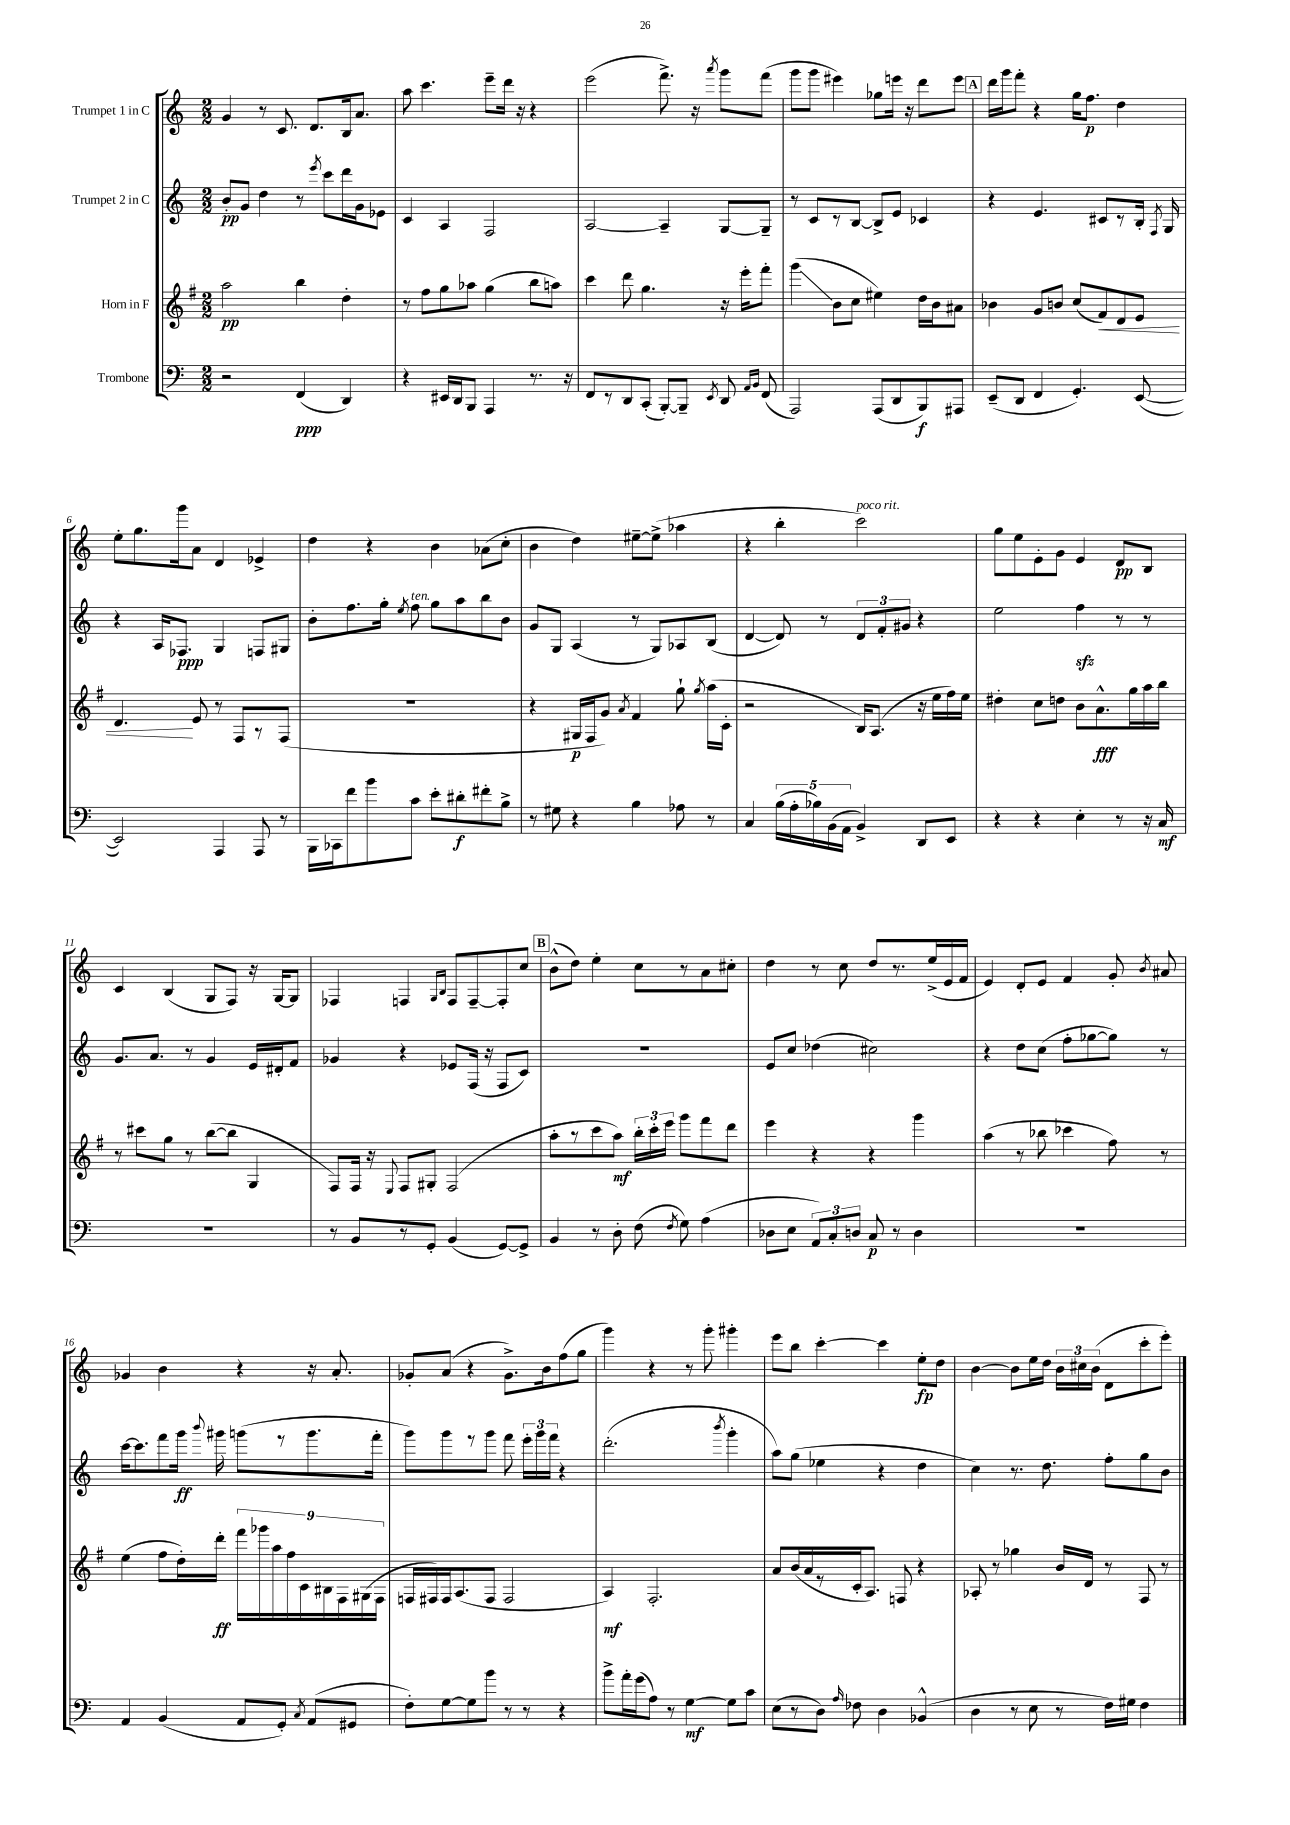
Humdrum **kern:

**kern	**kern	**kern	**kern
*staff4	*staff3	*staff2	*staff1
*clefF4	*clefG2	*clefG2	*clefG2
*k[]	*k[f#]	*k[]	*k[]
*M2/2	*M2/2	*M2/2	*M2/2
2r	2aa	8b'	4g
.	.	8g	.
.	.	4dd	8r
.	.	.	8.c
(4FF	4bb	8r	.
.	.	.	8.d
.	.	8qeee	.
.	.	8ccc	.
4DD)	4dd'	16ddd	16B
.	.	16g	8.a
.	.	8e-	.
=	=	=	=
4r	8r	4c	8aa
.	8ff#	.	4.ccc
16EE#	8gg	4A	.
16DD	.	.	.
8BBB	8aa-	.	.
4AAA	(4gg	2F	8eee~
.	.	.	16ddd
.	.	.	16r
8.r	8bb	.	4r
.	8aa)	.	.
16r	.	.	.
=	=	=	=
8FF	4ccc	[2A	(2eee
8r	.	.	.
8DD	8ddd	.	.
(8CC'	4.gg	.	.
[8BBB')	.	4A~]	8.fff^)
8BBB~]	.	.	.
.	.	.	16r
8qEE	.	.	8qaaa
8DD	16r	[8G	8ggg
.	16eee'	.	.
16qqAA	.	.	.
16qqBB	.	.	.
(8FF	8fff#'	8G~]	(8fff
=	=	=	=
2AAA)	(4ggg	8r	8ggg
.	.	8c	8ggg
.	8b	8r	4eee#)
.	8cc	[8B	.
(8AAA	4ee#)	8B^]	8gg-
8DD	.	8e	16eee
.	.	.	16r
8BBB)	16dd	4c-	8ddd
.	16b	.	.
8AAA#	8a#	.	8eee
=	=	=	=
(8EE~	4b-	4r	16ddd
.	.	.	16ggg
8DD	.	.	8fff'
4FF	8g	4.e	4r
.	8b	.	.
4.GG')	(8cc	.	16gg
.	.	.	8.ff
.	8f#)	8c#	.
.	8d	8r	4dd
([8EE	8e	16B'	.
.	.	8qF	.
.	.	16G	.
=	=	=	=
2EE])	4.d	4r	8ee'
.	.	.	8.gg
.	.	16A	.
.	.	8.F-	16ggg
.	8e	.	8a
4AAA	8r	4G	4d
.	8F#	.	.
8AAA	8r	8F	4e-^
8r	(8F#	8G#	.
=	=	=	=
16BBB	1r	8b'	4dd
16CC-	.	.	.
8f	.	8.ff	.
8b	.	.	4r
.	.	16gg'	.
.	.	8qee	.
8c	.	8ff	.
8e'	.	8gg	4b
8d#'	.	8aa	.
8f#'	.	8bb	(8a-
8B^	.	8b	8cc'
=	=	=	=
8r	4r	8g	4b
8G#	.	8G	.
4r	16G#	(4A	4dd)
.	16F#	.	.
.	8g)	.	.
.	8qa	.	.
4B	4f#	8r	[8ee#~
.	.	8G)	(8ee#^]
8A-	8gg`	8A-	4aa-
.	8qgg	.	.
8r	(16aa	(8B	.
.	16c'	.	.
=	=	=	=
4C	2r	[4d	4r
(20B	.	8d])	4bb'
20A'	.	.	.
20B-)	.	.	.
.	.	8r	.
(20BB	.	.	.
20AA	.	.	.
4BB^)	16B)	12d	2ccc)
.	(8.A	.	.
.	.	12f'	.
.	.	12g#	.
8DD	16r	4r	.
.	16ee	.	.
8EE	16ff#)	.	.
.	16ee	.	.
=	=	=	=
4r	4dd#'	2ee	8gg
.	.	.	8ee
4r	8cc	.	8e'
.	8dd	.	8g
4E'	8b	4ff	4e
.	8.a^^	.	.
8r	.	8r	8d
.	16gg	.	.
16r	16aa	8r	8B
16C	16bb	.	.
=	=	=	=
1r	8r	8.g	4c
.	8ccc#	.	.
.	.	8.a	.
.	8gg	.	(4B
.	8r	8r	.
.	([8bb	4g	8G
.	8bb]	.	8F)
.	4G	16e	16r
.	.	16d#'	[16G
.	.	8f	8G]
=	=	=	=
8r	8F#)	4g-	4F-
8BB	16F#	.	.
.	16r	.	.
.	8qqE	.	.
8r	8F#	4r	4F
8GG'	8G#'	.	.
.	.	.	16qqG
.	.	.	16qqB
(4BB	(2F#	8e-	8F
.	.	(16F	[8F~
.	.	16r	.
[8GG)	.	8F	8F']
8GG^]	.	8c)	8cc
=	=	=	=
4BB	8aa'	1r	(8b^^
.	8r	.	8dd)
8r	8ccc	.	4ee'
8D'	8aa)	.	.
(8F	24bb'	.	8cc
.	24ccc'	.	.
.	24eee	.	.
8qF	.	.	.
8G)	8ggg	.	8r
(4A	8fff#	.	8a
.	8ddd	.	8cc#'
=	=	=	=
8D-	4eee	8e	4dd
8E	.	8cc	.
12AA)	4r	(4dd-	8r
12C'	.	.	.
.	.	.	8cc
12D	.	.	.
8C	4r	2cc#)	8dd
8r	.	.	8.r
4D	4ggg	.	.
.	.	.	(16ee^
.	.	.	16e
.	.	.	16f
=	=	=	=
1r	(4aa	4r	4e)
.	8r	8dd	8d'
.	8bb-	(8cc	8e
.	4ccc-	8ff'	4f
.	.	[8gg-	.
.	8ff#)	8gg-])	8g'
.	.	.	8qb
.	8r	8r	8a#
=	=	=	=
4AA	(4ee	[16ccc	4g-
.	.	8.ccc]	.
(4BB	8ff#	8fff	4b
.	16dd')	16ggg	.
.	.	8qqbbb	.
.	16ddd'	16ggg#	.
8AA	18fff#	(8ggg	4r
.	18ggg-	.	.
.	18aa	.	.
8GG')	.	8r	.
.	18ff#	.	.
.	18c	.	.
8qC	.	.	.
(8AA	.	8.ggg	16r
.	18B#	.	.
.	.	.	8.a'
.	18F#	.	.
8GG#	.	.	.
.	(18G#	.	.
.	.	16fff'	.
.	18F#	.	.
=	=	=	=
8F')	16F	8ggg)	8g-'
.	16F#)	.	.
[8G	16F#	8ggg	(8a
.	(8.A	.	.
8G]	.	8r	4r
8b	8F#	8ggg	.
8r	2F#	8fff	8.g-^)
8r	.	24eee'	.
.	.	24ggg	.
.	.	.	16b
.	.	24fff	.
4r	.	4r	(8ff
.	.	.	8gg
=	=	=	=
8b^	4A)	(2.ddd'	4ggg)
16a'	.	.	.
(16g	.	.	.
8A)	2.F#'	.	4r
8r	.	.	.
[4G	.	.	8r
.	.	.	8ggg'
.	.	8qbbb	.
8G]	.	4ggg'	4ggg#'
8c	.	.	.
=	=	=	=
(8E	8a	8aa)	8eee
8r	(16b	(8gg	8bb
.	16a	.	.
8D)	8r	4ee-	[4ccc'
16qqA	.	.	.
8F-	16c'	.	.
.	8.A)	.	.
4D	.	4r	4ccc]
.	8F	.	.
(4BB-^^	4r	4dd	8ee'
.	.	.	8dd
=	=	=	=
4D	8A-'	4cc)	[4b
.	8r	.	.
8r	4gg-	8.r	8b]
8E	.	.	16ee
.	.	8.dd	16dd
8r	16b	.	24b
.	.	.	24cc#
.	16d	.	.
.	.	.	(24b
16F)	8r	8ff'	8d
16G#	.	.	.
4F	8F#	8gg	8ccc'
.	8r	8b	8eee')
==	==	==	==
*-	*-	*-	*-
